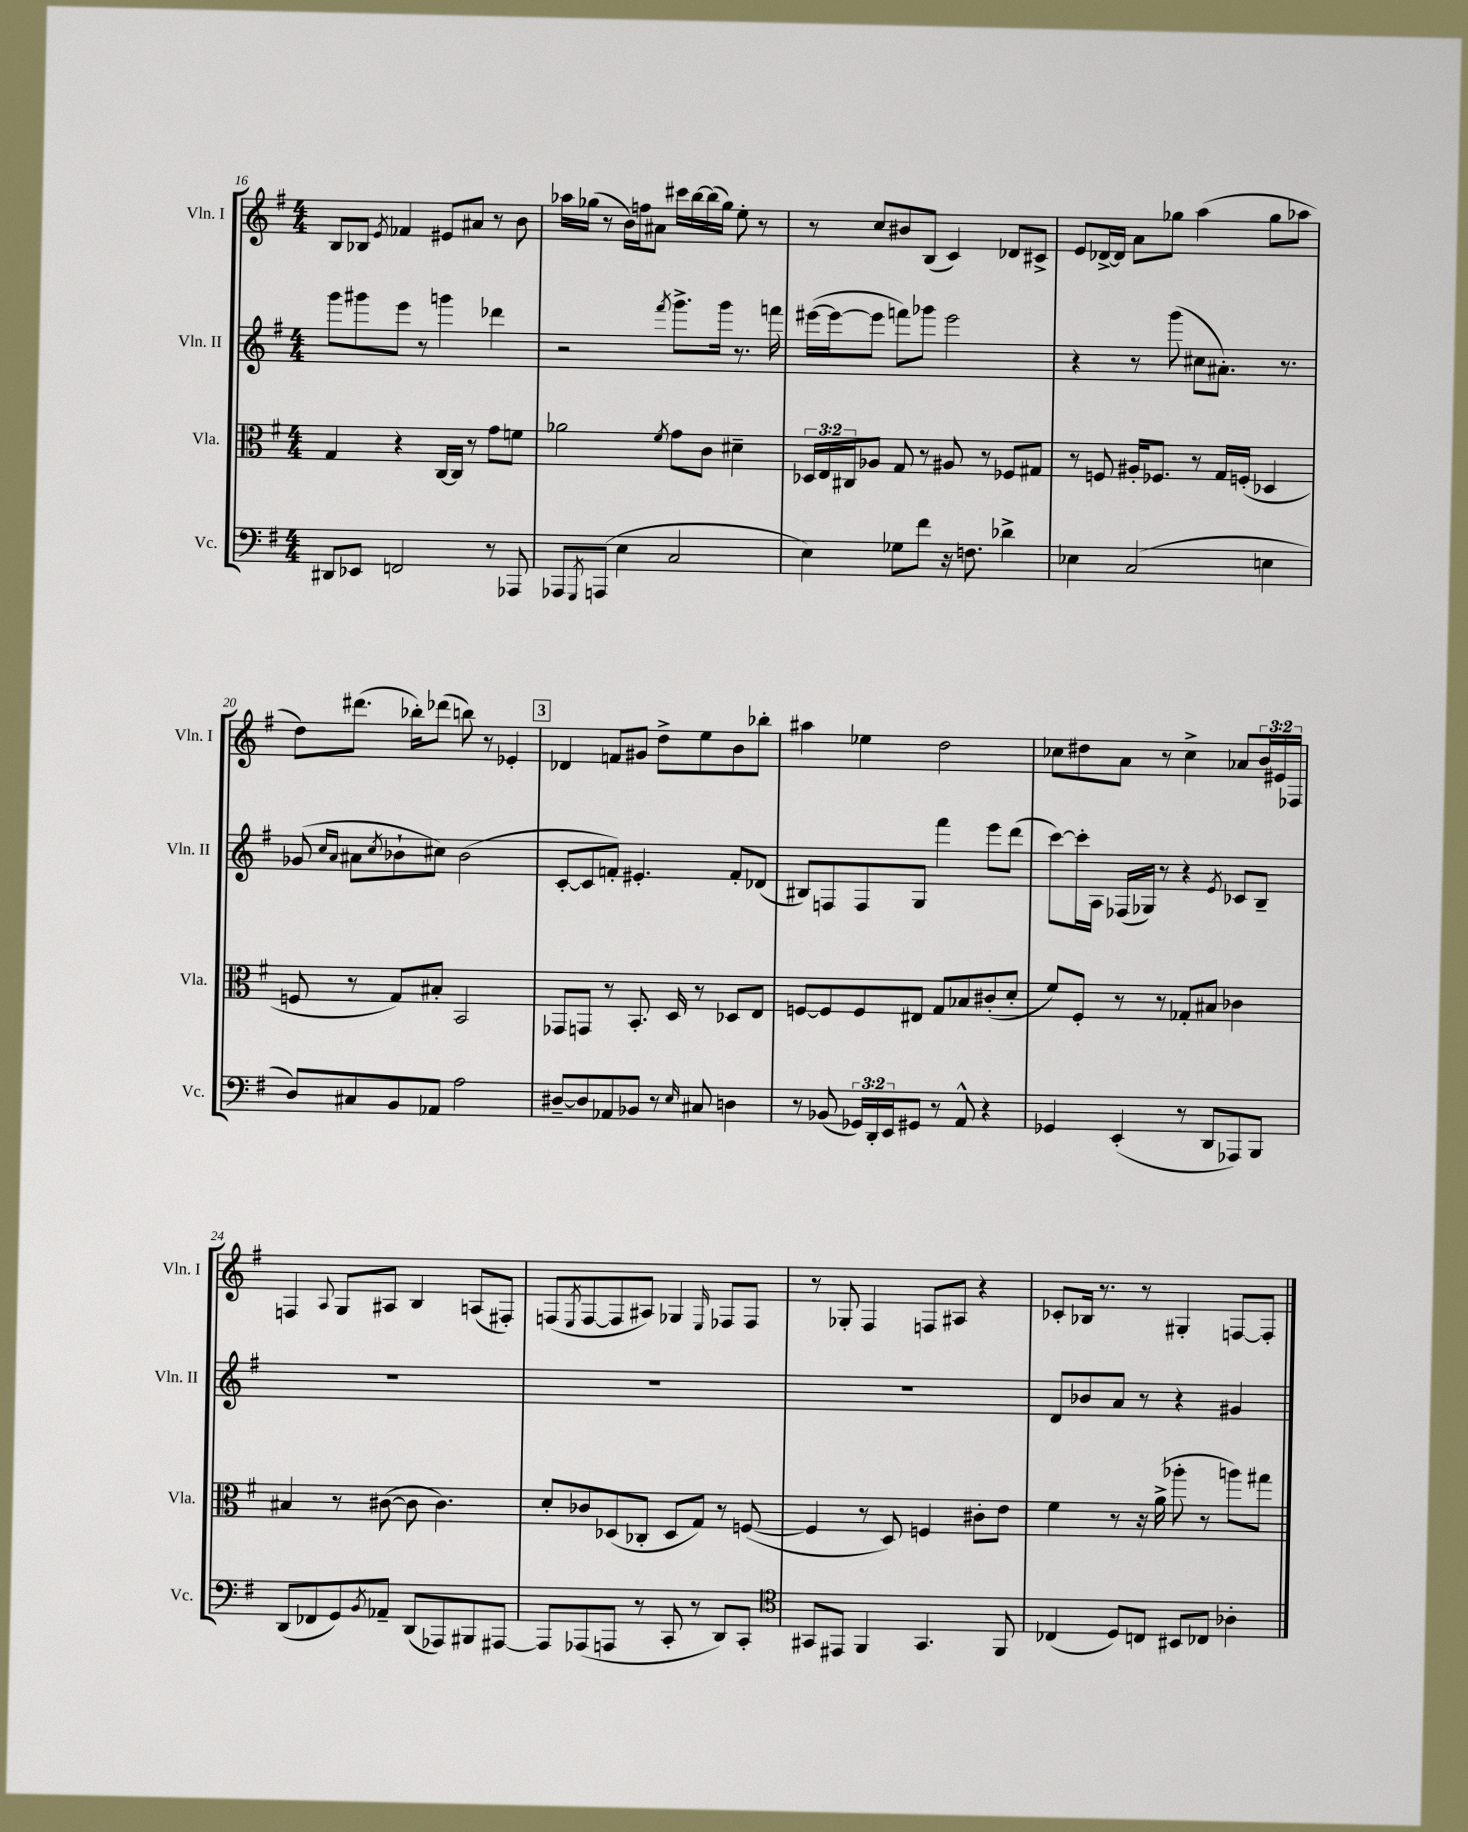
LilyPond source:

<<
\new StaffGroup <<
\new Staff = "s0" \with { instrumentName = "Vln. I" shortInstrumentName = "Vln. I" } {
    \clef treble \key g \major \numericTimeSignature \time 4/4 \override Staff.TupletNumber.text = #tuplet-number::calc-fraction-text
    b8 bes8 \acciaccatura { e'8 } fes'4 eis'8 ais'8 r8 b'8 |
    aes''16 ges''16( r8 b'16) f''16 ais'8 cis'''16 b''16~ b''16( ges''16) e''8-. r8 |
    r8 c''8 bis'8 b8( c'4) des'8 cis'8-> |
    e'8 des'16~-> des'16 a'8 ges''8 a''4( ges''8 aes''8 |
    d''8) dis'''8.( bes''16-.) des'''8( b''8) r8 ees'4-. |
    \mark \markup { \box "3" } des'4 f'8 gis'8 d''8-> e''8 b'8 bes''8-. |
    ais''4 ees''4 d''2 |
    ces''8 dis''8 a'8 r8 ces''4-> aes'8 \tuplet 3/2 { b'16 eis'16 fes16 } |
    f4 \appoggiatura { a8 } g8 ais8 b4 a8( fis8-.) |
    f8( \acciaccatura { e8 } f8~ f8 ais8) ges4 \grace { e16 } fes8 fes8 |
    r8 ges8-. fis4 f8 ais8 r4 |
    ces'8-. bes16 r8. r8 gis4-. f8~ f8-. \bar "|." |
}
\new Staff = "s1" \with { instrumentName = "Vln. II" shortInstrumentName = "Vln. II" } {
    \clef treble \key g \major \numericTimeSignature \time 4/4
    g'''8 gis'''8 e'''8 r8 g'''4 des'''4 |
    r2 \acciaccatura { fis'''8 } g'''8.-> g'''16 r8. f'''16 |
    eis'''16~( eis'''16~ eis'''8 f'''8) ges'''8 eis'''2 |
    r4 r8 g'''8( cis''8 ais'8.-.) r8. |
    ges'8( \grace { c''16 a'16 } ais'8 \acciaccatura { c''8 } bes'8-! cis''8) bes'2( |
    \mark \markup { \box "3" } c'8~-. c'8 f'8-.) eis'4.-. f'8-. des'8( |
    bis8) f8 f8 g8 fis'''4 e'''8 d'''8( |
    c'''8~) c'''16-. a16 fes16( ges16) r8 r4 \acciaccatura { e'8 } ces'8 b8-- |
    R1 |
    R1 |
    R1 |
    d'8 bes'8 a'8 r8 r4 gis'4 \bar "|." |
}
\new Staff = "s2" \with { instrumentName = "Vla." shortInstrumentName = "Vla." } {
    \clef alto \key g \major \numericTimeSignature \time 4/4 \override Staff.TupletNumber.text = #tuplet-number::calc-fraction-text
    g4 r4 c16~ c16 r8 g'8 f'8 |
    aes'2 \acciaccatura { fis'8 } g'8 c'8 dis'4-- |
    \tuplet 3/2 { des16 e16 cis16 } aes8 g8 r8 ais8 r8 fes8 gis8 |
    r8 f8 ais16-. fes8. r8 g16 f16-.( des4 |
    f8 r8 g8) bis8-. b,2 |
    \mark \markup { \box "3" } ges,8 g,8 r8 b,8.-. d16 r8 des8 e8 |
    f8~ f8 f8 eis8 g8 bes8 cis'8-.( d'8-. |
    fis'8) fis8-. r8 r8 ges8-. bis8 ces'4 |
    bis4 r8 cis'8~( cis'8 cis'4.) |
    d'8-. ces'8 des8( ces8-. des8 g8) r8 f8~( |
    f4 r8 d8) f4 cis'8-. e'8 |
    fis'4 r8 r16 a'16->( aes''8-. r8 a''8) gis''8 \bar "|." |
}
\new Staff = "s3" \with { instrumentName = "Vc." shortInstrumentName = "Vc." } {
    \clef bass \key g \major \numericTimeSignature \time 4/4 \override Staff.TupletNumber.text = #tuplet-number::calc-fraction-text
    dis,8 ees,8 f,2 r8 aes,,8 |
    aes,,8 \acciaccatura { g,,8 } a,,8( e4 c2 |
    e4) ges8 fis'8 r16 f8. des'4-> |
    ees4 c2( e4 |
    d8) cis8 b,8 aes,8 a2 |
    \mark \markup { \box "3" } dis8~-- dis8 aes,8 bes,8 r8 \grace { e16 } cis8 d4 |
    r8 bes,8( \tuplet 3/2 { ges,16) d,16-. e,16 } gis,8 r8 a,8-^ r4 |
    ges,4 e,4-.( r8 d,8 aes,,8) b,,8 |
    d,8( fes,8 g,8) \acciaccatura { b,8 } aes,8-- d,8( aes,,8) bis,,8 ais,,8~ |
    ais,,8 aes,,8( a,,8 r8 c,8-. r8 d,8) c,8-. |
    \clef tenor gis,8 eis,8 fis,4 gis,4. fis,8 |
    ces4( d8) c8 bis,8 ces8 aes4-. \bar "|." |
}
>>
>>
\layout { \context { \Score currentBarNumber = #16 } }
